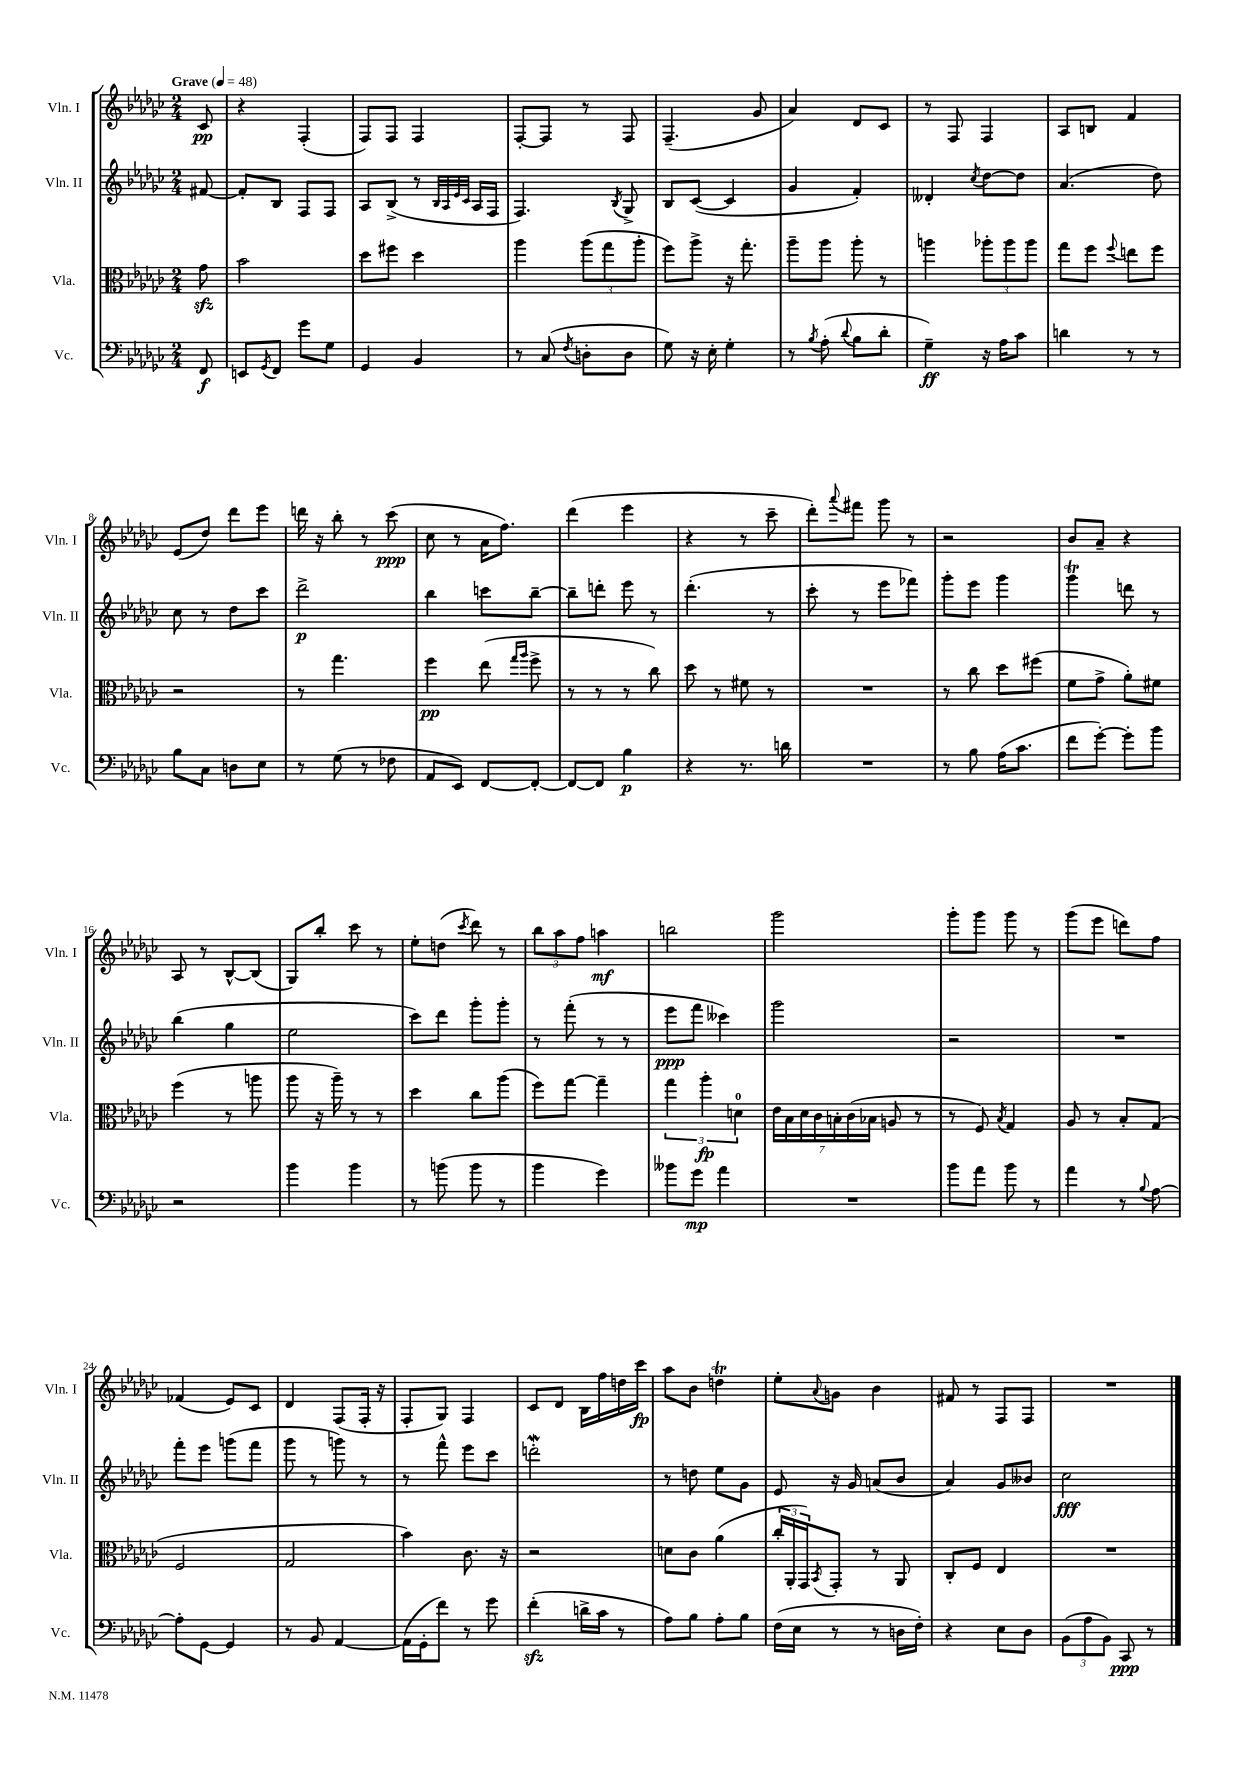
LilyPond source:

<<
\new StaffGroup <<
\new Staff = "s0" \with { instrumentName = "Vln. I" shortInstrumentName = "Vln. I" } {
    \clef treble \key ges \major \numericTimeSignature \time 2/4 \partial 8 \tempo "Grave" 4 = 48
    ces'8\pp |
    r4 f4-.( |
    f8) f8 f4 |
    f8~-. f8 r8 f8 |
    f4.--( ges'8 |
    aes'4) des'8 ces'8 |
    r8 f8 f4 |
    aes8 b8 f'4 |
    ees'8( des''8) des'''8 ees'''8 |
    d'''16 r16 bes''8-. r8 ces'''8\ppp( |
    ces''8 r8 aes'16 f''8.) |
    des'''4( ees'''4 |
    r4 r8 ces'''8-- |
    des'''8-.) \appoggiatura { aes'''8 } fis'''8 ges'''8 r8 |
    r2 |
    bes'8 aes'8-- r4 |
    aes8 r8 bes8~-^ bes8( |
    ges8) bes''8-. ces'''8 r8 |
    ees''8-. d''8( \acciaccatura { ces'''8 } des'''8) r8 |
    \tuplet 3/2 { bes''8 aes''8 f''8 } a''4\mf |
    b''2 |
    ges'''2 |
    ges'''8-. ges'''8 ges'''8 r8 |
    ges'''8( ees'''8 d'''8) f''8 |
    fes'4( ees'8) ces'8 |
    des'4 f8( f16-. r16 |
    f8-. ges8) f4 |
    ces'8 des'8 bes16 f''16 d''16 ces'''16\fp |
    aes''8 bes'8 d''4\trill |
    ees''8-. \appoggiatura { aes'8 } g'8 bes'4 |
    fis'8 r8 f8 f8 |
    R2 \bar "|." |
}
\new Staff = "s1" \with { instrumentName = "Vln. II" shortInstrumentName = "Vln. II" } {
    \clef treble \key ges \major \numericTimeSignature \time 2/4 \partial 8
    fis'8~ |
    fis'8-. bes8 f8 f8 |
    aes8 bes8->( r8 \grace { bes32 aes32 ees'32 ces'32 } aes16 f16 |
    f4.) \acciaccatura { bes8 } ges8-> |
    bes8 ces'8~( ces'4 |
    ges'4 f'4-.) |
    deses'4-. \acciaccatura { ces''8 } des''8~ des''8 |
    aes'4.( des''8) |
    ces''8 r8 des''8 ces'''8 |
    des'''2->\p |
    bes''4 c'''8 bes''8~-- |
    bes''8-- d'''8-. ees'''8 r8 |
    des'''4.-.( r8 |
    ces'''8-. r8 ees'''8 fes'''8) |
    ges'''8-. ees'''8 ges'''4 |
    ges'''4\trill d'''8 r8 |
    bes''4( ges''4 |
    ees''2 |
    ces'''8) des'''8 ges'''8-. ges'''8-. |
    r8 f'''8-.( r8 r8 |
    ees'''8\ppp f'''8 ceses'''4) |
    ges'''2 |
    r2 |
    R2 |
    f'''8-. ees'''8 g'''8( f'''8 |
    ges'''8 r8 g'''8) r8 |
    r8 f'''8-^ ees'''8 ces'''8 |
    d'''2-.\mordent |
    r8 d''8 ees''8 ges'8 |
    ees'8 r16 ges'16 a'8( bes'8 |
    aes'4) ges'8 beses'8 |
    ces''2\fff \bar "|." |
}
\new Staff = "s2" \with { instrumentName = "Vla." shortInstrumentName = "Vla." } {
    \clef alto \key ges \major \numericTimeSignature \time 2/4 \partial 8
    ges'8\sfz |
    bes'2 |
    des''8 fis''8 des''4 |
    aes''4 \tuplet 3/2 { aes''8( ges''8 aes''8-. } |
    f''8) aes''8-> r16 ges''8.-. |
    aes''8-- aes''8 aes''8-. r8 |
    a''4 \tuplet 3/2 { aes''8-. aes''8 aes''8 } |
    ges''8 f''8 \appoggiatura { f''8 } e''8 f''8 |
    r2 |
    r8 ges''4. |
    f''4\pp ees''8( \grace { ges''16 aes''16 } f''8-> |
    r8 r8 r8 ces''8) |
    des''8 r8 fis'8 r8 |
    R2 |
    r8 ces''8 des''8 fis''8( |
    f'8 ges'8-> aes'8-.) fis'8 |
    f''4( r8 a''8 |
    aes''8 r16 aes''16--) r8 r8 |
    des''4 ces''8 aes''8( |
    f''8) ges''8~ ges''4-- |
    \tuplet 3/2 { ges''4 aes''4-.\fp d'4-0 } |
    \tuplet 7/4 { ees'16 bes16 des'16 ces'16 b16-. ces'16( bes16 } a8 r8 |
    r8 f8) \acciaccatura { bes8 } ges4 |
    aes8 r8 bes8-. ges8( |
    f2 |
    ges2 |
    bes'4) ces'8. r16 |
    r2 |
    d'8 ces'8 aes'4( |
    \tuplet 3/2 { ces''16-. aes,16-. ges,16) } \acciaccatura { bes,8 } ges,8-. r8 aes,8 |
    ces8-. f8 ees4 |
    R2 \bar "|." |
}
\new Staff = "s3" \with { instrumentName = "Vc." shortInstrumentName = "Vc." } {
    \clef bass \key ges \major \numericTimeSignature \time 2/4 \partial 8
    f,8\f |
    e,8 \acciaccatura { ges,8 } f,8 ges'8 ges8 |
    ges,4 bes,4 |
    r8 ces8( \acciaccatura { f8 } d8-. d8 |
    ges8) r16 ees16-. ges4-. |
    r8 \acciaccatura { bes8 } aes8-.( \appoggiatura { des'8 } bes8 des'8-. |
    ges4--\ff) r16 aes16 ces'8 |
    d'4 r8 r8 |
    bes8 ces8 d8 ees8 |
    r8 ges8( r8 fes8 |
    aes,8 ees,8) f,8~ f,8~-. |
    f,8~ f,8 bes4\p |
    r4 r8. d'16 |
    R2 |
    r8 bes8 aes16( ces'8. |
    f'8 ges'8~-.) ges'8-. bes'8 |
    r2 |
    bes'4 bes'4 |
    r8 b'8( b'8 r8 |
    bes'4 ges'4) |
    beses'8 ges'8\mp aes'4 |
    R2 |
    bes'8 aes'8 bes'8 r8 |
    aes'4 r8 \appoggiatura { bes8 } aes8~ |
    aes8-. ges,8~ ges,4 |
    r8 bes,8 aes,4~ |
    aes,16( ges,16-. f'8) r8 ges'8 |
    f'4-.\sfz( d'16-> ces'16 r8 |
    aes8) bes8 aes8-. bes8 |
    f16( ees16 r8 r8 d16 f16-.) |
    r4 ees8 des8 |
    \tuplet 3/2 { bes,8( aes8 bes,8) } ces,8\ppp r8 \bar "|." |
}
>>
>>
